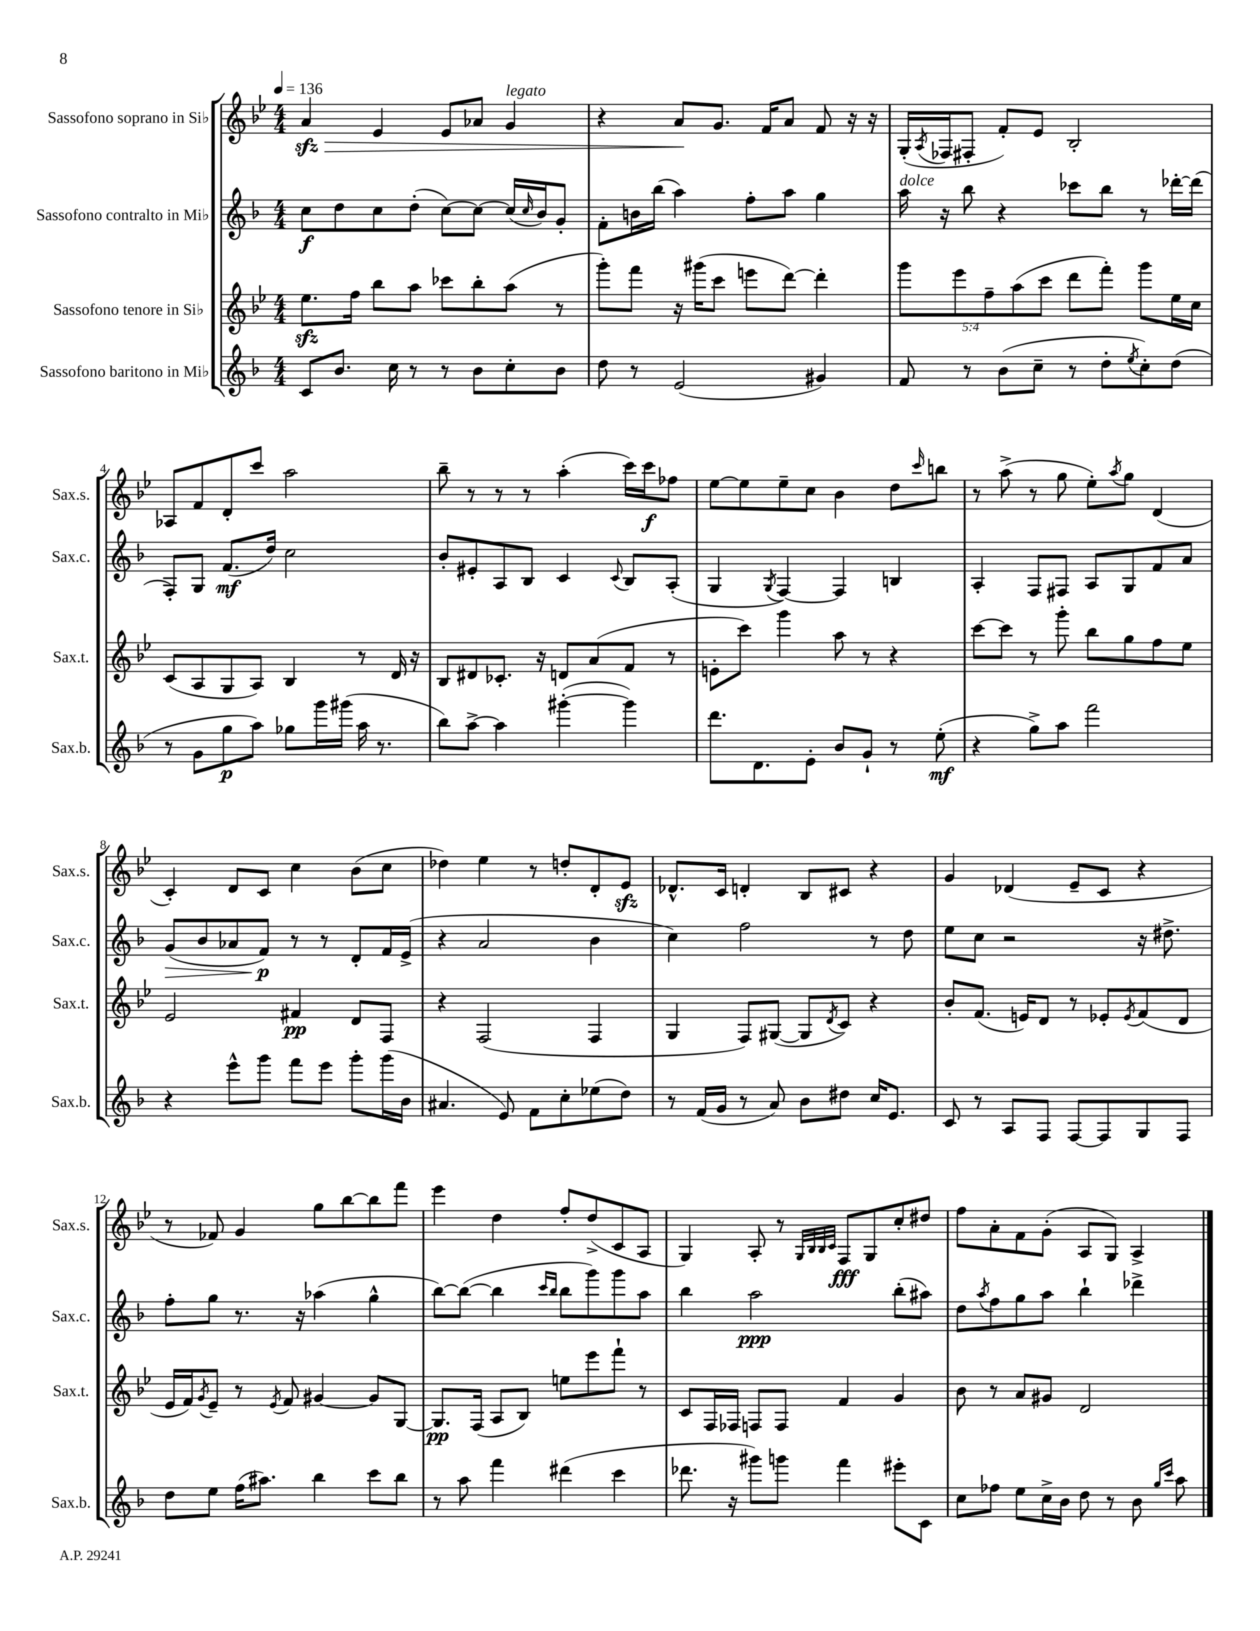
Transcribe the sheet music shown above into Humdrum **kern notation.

**kern	**dynam	**kern	**dynam	**kern	**dynam	**kern	**dynam
*part4	*part4	*part3	*part3	*part2	*part2	*part1	*part1
*staff4	*staff4	*staff3	*staff3	*staff2	*staff2	*staff1	*staff1
*I"Sassofono baritono in Mi♭	*	*I"Sassofono tenore in Si♭	*	*I"Sassofono contralto in Mi♭	*	*I"Sassofono soprano in Si♭	*
*I'Sax.b.	*	*I'Sax.t.	*	*I'Sax.c.	*	*I'Sax.s.	*
*clefG2	*	*clefG2	*	*clefG2	*	*clefG2	*
*k[b-]	*	*k[b-e-]	*	*k[b-]	*	*k[b-e-]	*
*M4/4	*	*M4/4	*	*M4/4	*	*M4/4	*
*MM136	*	*MM136	*	*MM136	*	*MM136	*
=1	=1	=1	=1	=1	=1	=1	=1
!	!	!	!	!	!	!	!LO:HP:b
8c/L	.	8.ee-zz\L	.	8cc\L	f	4azz/	>
8.b-/J	.	.	.	8dd\	.	.	.
.	.	16ff\Jk	.	.	.	.	.
.	.	8bb-\L	.	8cc\	.	4e-/	.
16cc\	.	.	.	.	.	.	.
8r	.	8aa\J	.	(8dd'\J	.	.	.
8r	.	8ccc-X\L	.	[8cc\L)	.	8e-/L	.
8b-\L	.	8bb-'\	.	8cc\J_	.	8a-X/J	.
!	!	!	!	!	!	!LO:TX:a:i:t=legato	!
8cc'\	.	(8aa\J	.	(16cc/LL]	.	4g/	.
.	.	.	.	16qqcc/	.	.	.
.	.	.	.	16b-/J)	.	.	.
8b-\J	.	8r	.	8g'/J	.	.	.
=2	=2	=2	=2	=2	=2	=2	=2
8dd\	.	8ggg'\L)	.	8f'\L	.	4r	.
8r	.	8fff\J	.	16bn\L	.	.	.
.	.	.	.	(16bb-\JJ	.	.	.
(2e/	.	16r	.	4aa\)	.	8a/L	.
.	.	(16ggg#X\KL	.	.	.	.	.
.	.	8ccc\J	.	.	.	8.g/J	]
.	.	8eeen\L	.	8ff'\L	.	.	.
.	.	.	.	.	.	16f/KL	.
.	.	[8ddd\J)	.	8aa\J	.	8a/J	.
4g#X/)	.	4ddd'\]	.	4gg\	.	8f/	.
.	.	.	.	.	.	16r	.
.	.	.	.	.	.	16r	.
=3	=3	=3	=3	=3	=3	=3	=3
!	!	!	!	!LO:TX:a:i:t=dolce	!	!	!
8f/	.	10ggg\L	.	16aa\	.	(16G'/LL	.
.	.	.	.	.	.	8qA/	.
.	.	.	.	16r	.	16F-X/J	.
.	.	10eee-\	.	.	.	.	.
8r	.	.	.	8bb-\	.	8F#X'/J	.
.	.	10ff~\	.	.	.	.	.
(8b-\L	.	.	.	4r	.	8f'/L)	.
.	.	(10aa\	.	.	.	.	.
8cc~\J	.	.	.	.	.	8e-/J	.
.	.	10ccc\J	.	.	.	.	.
8r	.	8ddd\L	.	8ccc-X\L	.	2B-'/	.
8dd'\L	.	8fff'\J)	.	8bb-\J	.	.	.
8qee/	.	.	.	.	.	.	.
8cc'\)	.	8ggg\L	.	8r	.	.	.
(8dd\J	.	16ee-\L	.	[16ddd-X'\LL	.	.	.
.	.	16cc\JJ	.	(16ddd-\JJ]	.	.	.
!!LO:LB:g=z
=4	=4	=4	=4	=4	=4	=4	=4
8r	.	(8c/L	.	8F'/L)	.	8A-X/L	.
8g\L	.	8A/	.	8G/J	.	8f/	.
8gg\	p	8G/	.	(8.f/L	mf	8d'/	.
8aa\J)	.	8A/J)	.	.	.	8ccc/J	.
.	.	.	.	16dd/Jk)	.	.	.
8gg-X\L	.	4B-/	.	2cc\	.	2aa\	.
16ggg\L	.	.	.	.	.	.	.
(16ggg#X\JJ	.	.	.	.	.	.	.
16aa\	.	8r	.	.	.	.	.
8.r	.	.	.	.	.	.	.
.	.	16d/	.	.	.	.	.
.	.	16r	.	.	.	.	.
=5	=5	=5	=5	=5	=5	=5	=5
8bb-\L)	.	8B-/L	.	8b-'/L	.	8bb-~\	.
[8aa^\J	.	8d#X/	.	8e#X'/	.	8r	.
4aa\]	.	8.c-X'/J	.	8A/	.	8r	.
.	.	.	.	8B-/J	.	8r	.
.	.	16r	.	.	.	.	.
([4ggg#X'\	.	8dn/L	.	4c/	.	(4aa'\	.
.	.	(8a/	.	.	.	.	.
.	.	.	.	8qqc/	.	.	.
4ggg#\])	.	8f/J	.	8B-/L	.	16ccc\LL)	.
.	.	.	.	.	.	16ccc\J	f
.	.	8r	.	(8A'/J	.	8ff-X\J	.
=6	=6	=6	=6	=6	=6	=6	=6
8.ddd\L	.	8en'\L	.	4G/	.	[8ee-\L	.
.	.	8ccc\J)	.	.	.	8ee-\]	.
8.d\	.	.	.	.	.	.	.
.	.	.	.	8qG/	.	.	.
.	.	4ggg\	.	[4F/)	.	8ee-~\	.
8e'\J	.	.	.	.	.	8cc\J	.
8b-/L	.	8aa\	.	4F/]	.	4b-\	.
8g`/J	.	8r	.	.	.	.	.
8r	.	4r	.	4Bn/	.	8dd\L	.
.	.	.	.	.	.	16qqccc/	.
(8ee'\	mf	.	.	.	.	8bbn\J	.
=7	=7	=7	=7	=7	=7	=7	=7
4r	.	[8ccc\L	.	4A'/	.	8r	.
.	.	8ccc\J]	.	.	.	(8aa^\	.
8gg^\L)	.	8r	.	8F/L	.	8r	.
8aa\J	.	8ggg'\	.	8F#X/J	.	8gg\	.
2fff\	.	8bb-\L	.	8A/L	.	8ee-'\L)	.
.	.	.	.	.	.	8qaa/	.
.	.	8gg\	.	8G/	.	8gg\J	.
.	.	8ff\	.	8f/	.	(4d/	.
.	.	8ee-\J	.	8a/J	.	.	.
!!LO:LB:g=z
=8	=8	=8	=8	=8	=8	=8	=8
!	!	!	!	!	!LO:HP:b	!	!
4r	.	2e-/	.	(8g/L	>	4c'/)	.
.	.	.	.	8b-/	.	.	.
8eee^^\L	.	.	.	8a-X/	.	8d/L	.
8ggg\J	.	.	.	8f/J)	p	8c/J	.
8fff\L	.	4f#X/	pp	8r	]	4cc\	.
8eee\J	.	.	.	8r	.	.	.
8ggg'\L	.	8d/L	.	8d'/L	.	(8b-\L	.
(16ggg\L	.	8F/J	.	16f/L	.	8cc\J	.
16b-\JJ	.	.	.	(16e^/JJ	.	.	.
=9	=9	=9	=9	=9	=9	=9	=9
4.a#X/	.	4r	.	4r	.	4dd-X\)	.
.	.	(2F/	.	2a/	.	4ee-\	.
8e/)	.	.	.	.	.	.	.
8f\L	.	.	.	.	.	8r	.
8cc'\	.	.	.	.	.	8ddn'/L	.
(8ee-X\	.	4F/	.	4b-\	.	8d'/	.
8dd\J)	.	.	.	.	.	8e-zz/J	.
=10	=10	=10	=10	=10	=10	=10	=10
8r	.	4G/	.	4cc\)	.	8.d-X^^/L	.
(16f/LL	.	.	.	.	.	.	.
16g/JJ	.	.	.	.	.	16c/Jk	.
8r	.	8F/L)	.	2ff\	.	4dn'/	.
8a/)	.	([8G#X/J	.	.	.	.	.
8b-\L	.	8G#/L]	.	.	.	8B-/L	.
.	.	8qd/	.	.	.	.	.
8dd#X\J	.	8c/J)	.	.	.	8c#X/J	.
16cc/KL	.	4r	.	8r	.	4r	.
8.e/J	.	.	.	.	.	.	.
.	.	.	.	8dd\	.	.	.
=11	=11	=11	=11	=11	=11	=11	=11
8c/	.	8b-'/L	.	8ee\L	.	4g/	.
8r	.	(8.f/J	.	8cc\J	.	.	.
8A/L	.	.	.	2r	.	(4d-X/	.
.	.	16en/KL)	.	.	.	.	.
8F/J	.	8d/J	.	.	.	.	.
[8F/L	.	8r	.	.	.	8e-~/L	.
8F/]	.	8e-X'/L	.	.	.	8c/J	.
.	.	8qe-/	.	.	.	.	.
8G/	.	(8f/	.	16r	.	4r	.
.	.	.	.	8.dd#X^\	.	.	.
8F/J	.	8d/J	.	.	.	.	.
!!LO:LB:g=z
=12	=12	=12	=12	=12	=12	=12	=12
8dd\L	.	16e-/LL	.	8ff'\L	.	8r	.
.	.	16f/J)	.	.	.	.	.
.	.	8qg/	.	.	.	.	.
8ee\J	.	8e-~/J	.	8gg\J	.	8f-X/)	.
(16ff\KL	.	8r	.	8.r	.	4g/	.
8.aa#X\J)	.	.	.	.	.	.	.
.	.	8qe-/	.	.	.	.	.
.	.	8f/	.	.	.	.	.
.	.	.	.	16r	.	.	.
4bb-\	.	[4g#X/	.	(4aa-X\	.	8gg\L	.
.	.	.	.	.	.	[8bb-\	.
8ccc\L	.	8g#/L]	.	4gg^^\	.	8bb-\]	.
8bb-\J	.	[8G/J	.	.	.	8fff\J	.
=13	=13	=13	=13	=13	=13	=13	=13
8r	.	8.G/L]	pp	[8bb-\L)	.	4eee-\	.
8aa\	.	.	.	(8bb-\J_	.	.	.
.	.	(16F/Jk	.	.	.	.	.
4fff\	.	8A/L	.	4bb-\]	.	4dd\	.
.	.	8B-/J)	.	.	.	.	.
.	.	.	.	16qqccc/LL	.	.	.
.	.	.	.	16qqbb-/JJ	.	.	.
(4ddd#X\	.	8een\L	.	8bb-\L	.	8ff'/L	.
.	.	8eee-\	.	8ggg\)	.	(8dd^/	.
4ccc\	.	8fff`\J	.	8ggg\	.	8c/	.
.	.	8r	.	8aa\J	.	8A/J	.
=14	=14	=14	=14	=14	=14	=14	=14
8.ddd-X\	.	8c/L	.	4bb-\	.	4G/)	.
.	.	16F/L	.	.	.	.	.
16r	.	16F-X/JJ	.	.	.	.	.
8ggg#X\L)	.	8Fn/L	.	2aa\	ppp	8A'/	.
8gggn\J	.	8F/J	.	.	.	8r	.
.	.	.	.	.	.	32qqG/LLL	.
.	.	.	.	.	.	32qqB-/	.
.	.	.	.	.	.	32qqB-/	.
.	.	.	.	.	.	32qqc/JJJ	.
4fff\	.	4f/	.	.	.	8F/L	fff
.	.	.	.	.	.	8G/	.
8eee#X'\L	.	4g/	.	(8bb-'\L	.	8cc'/	.
8c\J	.	.	.	8aa#X\J)	.	8dd#X/J	.
=15	=15	=15	=15	=15	=15	=15	=15
8cc\L	.	8b-\	.	8dd\L	.	8ff\L	.
.	.	.	.	8qaa/	.	.	.
8ff-X\J	.	8r	.	8ff\	.	8a'\	.
8ee\L	.	8a/L	.	8gg\	.	8f\	.
16cc^\L	.	8g#X/J	.	8aa\J	.	(8g'\J	.
16b-\JJ	.	.	.	.	.	.	.
8dd\	.	2d/	.	4bb-`\	.	8A/L	.
8r	.	.	.	.	.	8G/J)	.
8b-\	.	.	.	4ddd-X^\	.	4A^/	.
16qqgg/LL	.	.	.	.	.	.	.
16qqccc/JJ	.	.	.	.	.	.	.
8aa\	.	.	.	.	.	.	.
==	==	==	==	==	==	==	==
*-	*-	*-	*-	*-	*-	*-	*-
